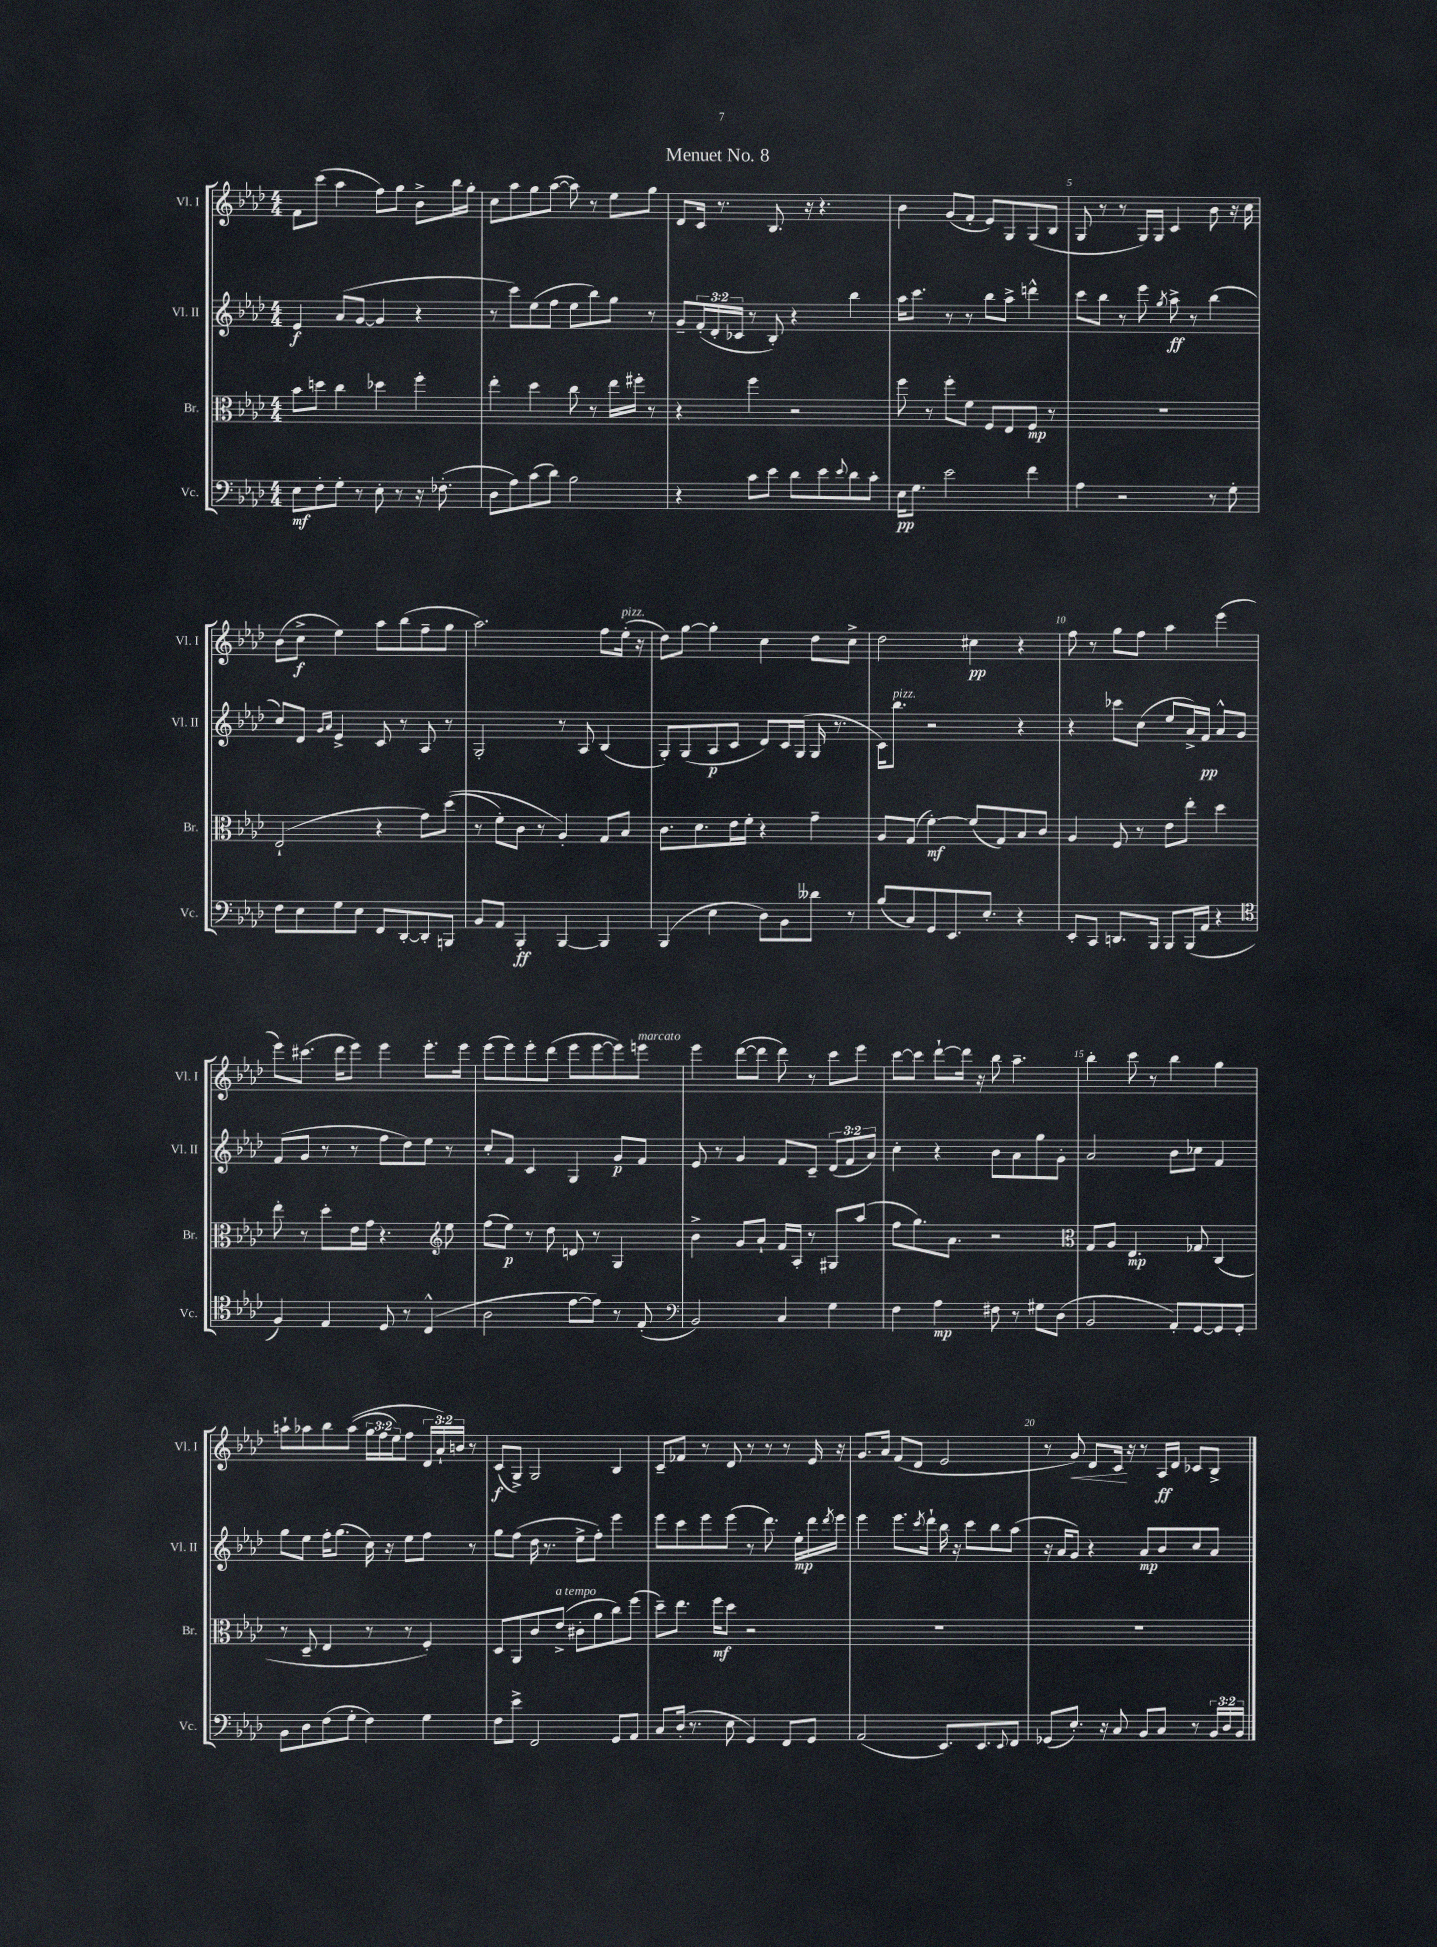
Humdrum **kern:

**kern	**kern	**kern	**kern
*staff4	*staff3	*staff2	*staff1
*clefF4	*clefC3	*clefG2	*clefG2
*k[b-e-a-d-]	*k[b-e-a-d-]	*k[b-e-a-d-]	*k[b-e-a-d-]
*M4/4	*M4/4	*M4/4	*M4/4
8E-	8b-	4e-	8f
8F'	8dd	.	(8ccc
8G'	4cc	(8a-	4aa-
8r	.	[8g	.
8E-'	4dd-	4g]	8ff)
8r	.	.	8gg
16r	4ff'	4r	8b-^
(8.F-'	.	.	.
.	.	.	16bb-
.	.	.	16gg'
=	=	=	=
8D-	4ee-'	8r	8cc
8A-)	.	8ccc)	8aa-
(8c	4dd-	(8ee-	8gg
8d-)	.	8ff	([8aa-
2B-	8cc	8ee-	8aa-])
.	8r	8bb-)	8r
.	16ee-	8gg	8ee-
.	16ff#'	.	.
.	8r	8r	8gg
=	=	=	=
4r	4r	8g~	8d-
.	.	(24f'	16c
.	.	24d-'	.
.	.	.	8.r
.	.	24c-	.
8c	4ff	8r	.
8e-	.	8B-')	8.B-
8d-	2r	4r	.
.	.	.	16r
8e-	.	.	4.r
8qqe-	.	.	.
8d-	.	4bb-	.
8c'	.	.	.
=	=	=	=
16E-	8ff	16aa-	4b-
8.G	.	8.ccc	.
.	8r	.	.
2e-	8ff'	8r	(8g
.	8f	8r	8f'
.	8F	8bb-	8e-)
.	8E-	8aa-^	8G
4f	8F	4ddd^^	(8G
.	8r	.	8B-
=	=	=	=
4A-	1r	8ccc	8G
.	.	8bb-	8r
2r	.	8r	8r
.	.	8eee-	16G)
.	.	.	16G
.	.	8qgg	.
.	.	8aa-^	4c
.	.	8r	.
8r	.	(4bb-	8b-
8G'	.	.	16r
.	.	.	16cc
=	=	=	=
8F	(2E-`	8cc)	(8b-
8E-	.	8d-	8cc^
.	.	16qqg	.
.	.	16qqa-	.
8G	.	4e-^	4ee-)
8E-	.	.	.
8FF	4r	8c	8aa-
[8DD-'	.	8r	(8bb-
8DD-']	8g)	8A-	8ff~
8BBB	&((8dd-	8r	8gg
=	=	=	=
8BB-	8r	2G'	2.aa-)
8AA-	8f')	.	.
4BBB-'	8c	.	.
.	8r	.	.
[4BBB-	4A-'&)	8r	.
.	.	8A-	.
4BBB-]	8G	(4B-	8ff
.	8B-	.	(16ee-'
.	.	.	16r
=	=	=	=
(4BBB-	8.c	8G')	8dd-)
.	.	(8G	[8gg
.	8.d-	.	.
4E-	.	8A-	4gg']
.	16e-	8c	.
.	16f'	.	.
8D-)	4r	8d-)	4cc
8BB-	.	16c	.
.	.	(16G	.
8d--	4g~	16G	8dd-
.	.	8.r	.
8r	.	.	8cc^
=	=	=	=
(8B-	8A-	16c)	2dd-
.	.	8.bb-	.
8C)	(8G	.	.
8GG	[4f')	2r	.
8.EE-	.	.	.
.	(8f]	.	4cc#
8.E-'	.	.	.
.	8G)	.	.
4r	8B-	4r	4r
.	8c	.	.
=	=	=	=
8EE-'	4A-	4r	8ff
8CC	.	.	8r
8.DD	8F	8ccc-	8gg
.	8r	(8cc	8ff
16BBB-	.	.	.
8BBB-	8e-	8ee-	4aa-
(16BBB-	8ee-'	16a-^)	.
16AA-	.	16f	.
4r	4dd-	8a-^^	(4eee-
.	.	8g	.
=	=	=	=
*clefC4	*	*	*
4F)	8ee-'	(8f	8eee-)
.	8r	8g	(8.ccc#
4E-	8dd-'	8r	.
.	.	.	16ddd-
.	16e-	8r	8eee-)
.	16g	.	.
8D-	4.r	8ff	4eee-
8r	.	8dd-)	.
(4C^^	.	8ee-	8.eee-'
*	*clefG2	*	*
.	8ee-	8r	.
.	.	.	16eee-
=	=	=	=
2A-	(8ff	8cc'	(8eee-
.	8ee-)	8f	8eee-)
.	8r	4c	8eee-'
.	8dd-	.	(8ddd-
[8e-	8d	4G	8eee-
8e-])	8r	.	[8eee-
8r	4G	8g	8eee-])
(8E-'	.	8f	8eee
=	=	=	=
*clefF4	*	*	*
2BB-)	4b-^	8e-	4eee-
.	.	8r	.
.	8g	4g	([8ddd-
.	8a-`	.	8ddd-]
4C	16f	8f	8ddd-)
.	16A-'	.	.
.	8r	8c~	8r
4G	8G#	(12d-	8ccc
.	.	12f	.
.	(8aa-	.	8eee-
.	.	12a-)	.
=	=	=	=
4F	8ff	4cc'	[8ccc
.	8.gg)	.	8ccc]
4A-	.	4r	[8ddd-`
.	8.a-	.	.
.	.	.	16ddd-]
.	.	.	16r
8F#	2r	8b-	8bb-
8r	.	8a-	4.aa-~
8G#	.	8gg	.
(8D-	.	8g'	.
=	=	=	=
*	*clefC3	*	*
2BB-	8G	2a-	4bb-'
.	8A-	.	.
.	4.E-	.	8ccc
.	.	.	8r
8AA-')	.	8b-	4bb-
[8GG	8G-	8cc-	.
8GG]	(4C	4f	4gg
8GG'	.	.	.
=	=	=	=
8BB-	8r	8gg	8aa`
8D-	8D-~	8ee-	8aa-
(8F	4E-	16ff'	8bb-
.	.	(8.gg	.
8G'	.	.	&((8aa-
4F)	8r	16cc)	24gg
.	.	.	24ff
.	.	16r	.
.	.	.	24ee-)
.	8r	8ee-	8ff
4G	4F')	8ff	24d-
.	.	.	24a-`&)
.	.	.	24b
.	.	8r	8r
=	=	=	=
8F	8D-	8gg	(8c
8e-^	8AA-	(8ff	8G^)
2FF	8c	16dd-	2G
.	.	8.r	.
.	(8e-^	.	.
.	8c#'	8ee-^	.
.	8a-	8ff')	.
8GG	8cc)	4eee-	4B-
8AA-	(8ff	.	.
=	=	=	=
8C	8dd-~)	8eee-	8c~
(16D-'	8.ee-	8ccc	8f-
8.r	.	.	.
.	.	8eee-	8r
.	16ff	.	.
8E-	8dd-	(8eee-	8d-
4GG)	2r	8r	8r
.	.	8.ddd-)	8r
8FF	.	.	8r
.	.	16ee-'	.
8GG	.	16ddd-	16e-
.	.	8qddd-	.
.	.	16eee-	16r
=	=	=	=
(2AA-	1r	4eee-	8.g
.	.	.	16a-
.	.	8.eee-	(8f
.	.	.	8d-
.	.	8qccc	.
.	.	16ddd-`	.
8.EE-)	.	16bb-	2e-
.	.	16r	.
.	.	8ccc	.
8.EE-	.	.	.
.	.	8bb-	.
8qqEE-	.	.	.
8FF	.	(8aa-	.
=	=	=	=
(8GG-	1r	16r	8r
.	.	16a-	.
8.E-')	.	8g)	8g)
.	.	4r	8d-
16r	.	.	.
8C	.	.	16c
.	.	.	16r
8BB-	.	8a-	8r
8C	.	8b-	16A-
.	.	.	16d-
8r	.	8cc	8c-
24BB-	.	8a-	8B-^
24D-	.	.	.
24BB-	.	.	.
==	==	==	==
*-	*-	*-	*-
